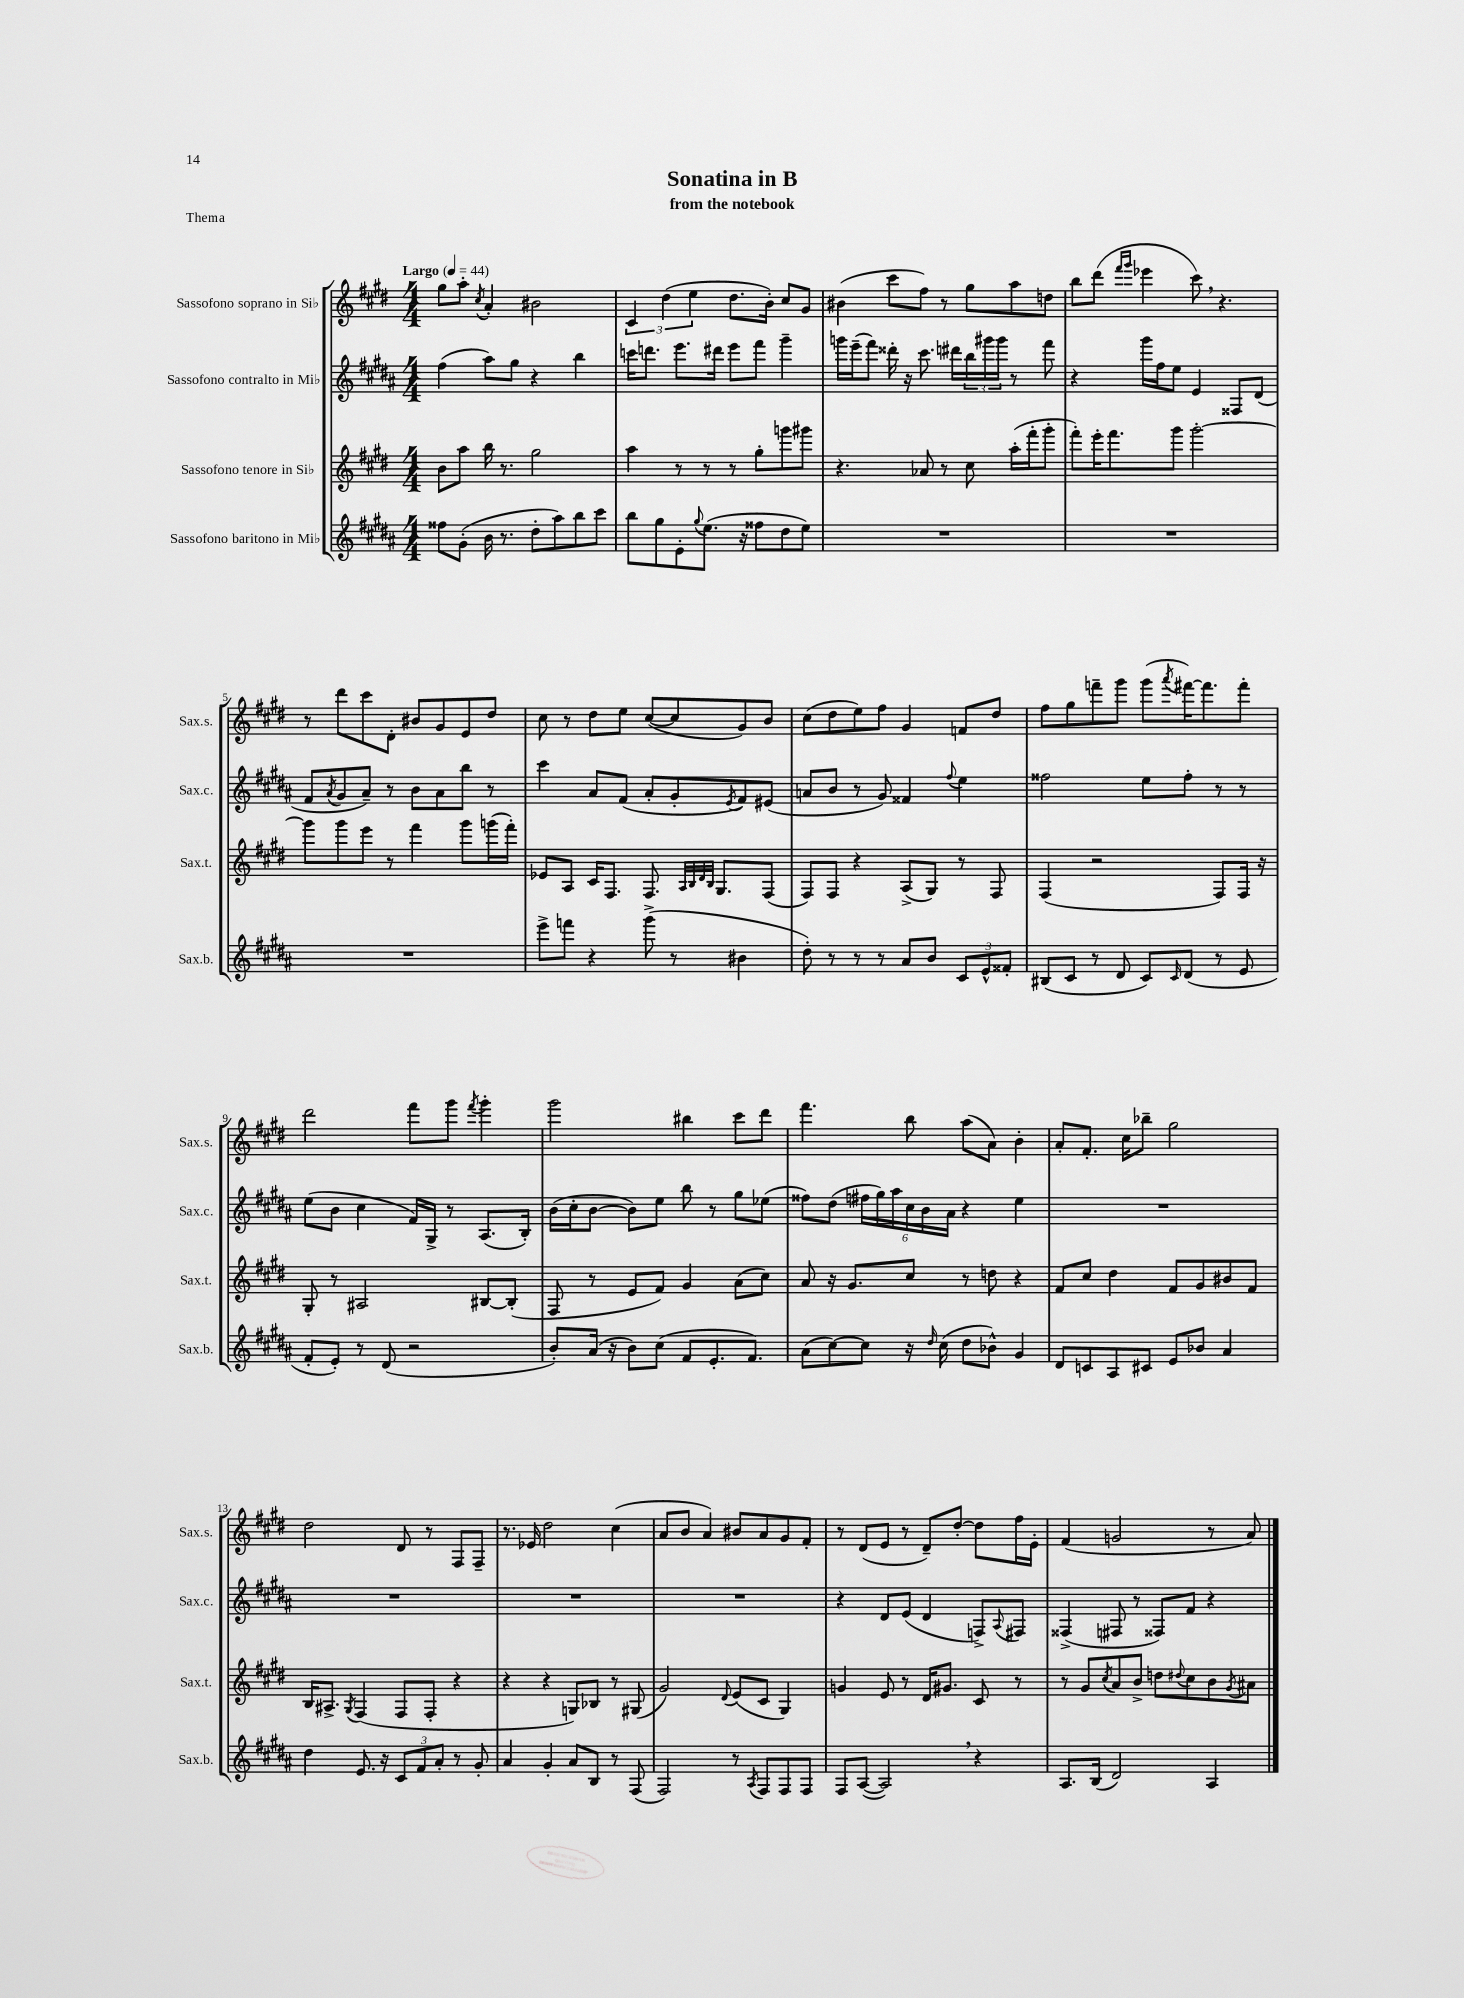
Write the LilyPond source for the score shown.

\header { title = "Sonatina in B" subtitle = "from the notebook" piece = "Thema" }
<<
\new StaffGroup <<
\new Staff = "s0" \with { instrumentName = "Sassofono soprano in Sib" shortInstrumentName = "Sax.s." } {
    \clef treble \key e \major \numericTimeSignature \time 4/4 \tempo "Largo" 4 = 44
    gis''8 a''8-. \acciaccatura { cis''8 } a'4-. bis'2 |
    \tuplet 3/2 { cis'4 dis''4( e''4 } dis''8. b'16-.) cis''8 gis'8 |
    bis'4( cis'''8 fis''8) r8 gis''8 a''8 d''8 |
    b''8 dis'''8( \grace { fis'''16 gis'''16 } ees'''4 cis'''8) \breathe r4. |
    r8 dis'''8 cis'''8 dis'8-. bis'8 gis'8 e'8 dis''8 |
    cis''8 r8 dis''8 e''8 cis''8~( cis''8 gis'8) b'8 |
    cis''8( dis''8 e''8) fis''8 gis'4 f'8 dis''8 |
    fis''8 gis''8 f'''8-- gis'''8 gis'''8( \acciaccatura { a'''8 } fis'''16~) fis'''8. fis'''8-. |
    dis'''2 fis'''8 gis'''8 \acciaccatura { fis'''8 } gis'''4-. |
    gis'''2 bis''4 cis'''8 dis'''8 |
    fis'''4. b''8 a''8( a'8) b'4-. |
    a'8-. fis'8.-. cis''16 bes''8-- gis''2 |
    dis''2 dis'8 r8 fis8 fis8-- |
    r8. ees'16 dis''2 cis''4( |
    a'8 b'8 a'4) bis'8 a'8 gis'8 fis'8-. |
    r8 dis'8( e'8 r8 dis'8--) dis''8~-. dis''8 fis''16 e'16-. |
    fis'4( g'2 r8 a'8) \bar "|." |
}
\new Staff = "s1" \with { instrumentName = "Sassofono contralto in Mib" shortInstrumentName = "Sax.c." } {
    \clef treble \key b \major \numericTimeSignature \time 4/4
    fis''4( ais''8) gis''8 r4 b''4 |
    c'''16 d'''8. e'''8. dis'''16 e'''8 fis'''8 gis'''4-- |
    g'''16 e'''16--( fis'''8) disis'''16-. r16 cis'''8. dis'''16 \tuplet 3/2 { b''16 gis'''16 gis'''16 } r8 fis'''8 |
    r4 gis'''16 fis''16 e''8 e'4 fisis8 dis'8( |
    fis'8 \acciaccatura { ais'8 } gis'8 ais'8--) r8 b'8 ais'8 b''8 r8 |
    cis'''4 ais'8 fis'8( ais'8-. gis'8-. \acciaccatura { e'8 } fis'8) eis'8( |
    a'8 b'8 r8 gis'8) fisis'4 \appoggiatura { fis''8 } e''4 |
    fisis''2 e''8 fisis''8-. r8 r8 |
    e''8( b'8 cis''4 fis'16) gis16-> r8 ais8.( b16-.) |
    b'16( cis''16-. b'8~ b'8) e''8 b''8 r8 gis''8 ees''8( |
    fisis''8) dis''8( \tuplet 6/4 { fis''16 gis''16) ais''16 cis''16 b'16 ais'16 } r4 e''4 |
    R1 |
    R1 |
    R1 |
    R1 |
    r4 dis'8 e'8( dis'4 f8->) \appoggiatura { ais8 } fis8 |
    fisis4->( fis8 r8 fisis8) fis'8 r4 \bar "|." |
}
\new Staff = "s2" \with { instrumentName = "Sassofono tenore in Sib" shortInstrumentName = "Sax.t." } {
    \clef treble \key e \major \numericTimeSignature \time 4/4
    b'8 a''8 b''16 r8. gis''2 |
    a''4 r8 r8 r8 gis''8-. g'''8 gis'''8 |
    r4. aes'8 r8 cis''8 a''16-.( fis'''16-. gis'''8-. |
    fis'''8-.) e'''16-. fis'''8. gis'''8 gis'''2~-. |
    gis'''8 gis'''8 e'''8 r8 fis'''4 gis'''8 g'''16( fis'''16-.) |
    ees'8 a8 cis'16 fis8. fis8. \grace { a32 b32 dis'32 b32 } gis8. fis8( |
    fis8) fis8 r4 a8->( gis8) r8 fis8 |
    fis4( r2 fis8) fis16 r16 |
    gis8-. r8 ais2 bis8~ bis8-.( |
    fis8 r8 e'8 fis'8) gis'4 a'8( cis''8) |
    a'8 r16 gis'8. cis''8 r8 d''8 r4 |
    fis'8 cis''8 dis''4 fis'8 gis'8 bis'8 fis'8 |
    b16 ais8.-> \acciaccatura { gis8 } fis4( fis8 fis8-. r4 |
    r4 r4 g8) bes8 r8 gis8( |
    gis'2) \appoggiatura { dis'8 } e'8( cis'8 gis4) |
    g'4 e'8 r8 dis'16 gis'8. cis'8 r8 |
    r8 gis'8 \acciaccatura { cis''8 } a'8 b'8-> d''8 \appoggiatura { dis''8 } cis''8 b'8 \acciaccatura { gis'8 } ais'8 \bar "|." |
}
\new Staff = "s3" \with { instrumentName = "Sassofono baritono in Mib" shortInstrumentName = "Sax.b." } {
    \clef treble \key b \major \numericTimeSignature \time 4/4
    fisis''8 gis'8-.( b'16 r8. dis''8-. ais''8) b''8 cis'''8 |
    b''8 gis''8 e'8-. \appoggiatura { gis''8 } e''8.( r16 fisis''8 dis''8 e''8) |
    R1 |
    R1 |
    R1 |
    e'''8-> f'''8 r4 gis'''8->( r8 bis'4 |
    dis''8-.) r8 r8 r8 ais'8 b'8 \tuplet 3/2 { cis'8 e'8-^ fisis'8-. } |
    bis8( cis'8 r8 dis'8 cis'8) \grace { cis'16 } dis'8( r8 e'8 |
    fis'8-. e'8-.) r8 dis'8( r2 |
    b'8-.) ais'16( r16 b'8) cis''8( fis'8 e'8.-. fis'8.) |
    ais'8( cis''8~) cis''8 r16 \grace { dis''16 } cis''16( dis''8 bes'8-^) gis'4 |
    dis'8 c'8 ais8 cis'8 e'8 bes'8 ais'4 |
    dis''4 e'8. r16 \tuplet 3/2 { cis'8 fis'8 ais'8-. } r8 gis'8-. |
    ais'4 gis'4-. ais'8 b8 r8 fis8( |
    fis2) r8 \acciaccatura { ais8 } fis8 fis8 fis8 |
    fis8 ais8~( ais2) \breathe r4 |
    ais8. b16( dis'2) ais4 \bar "|." |
}
>>
>>
